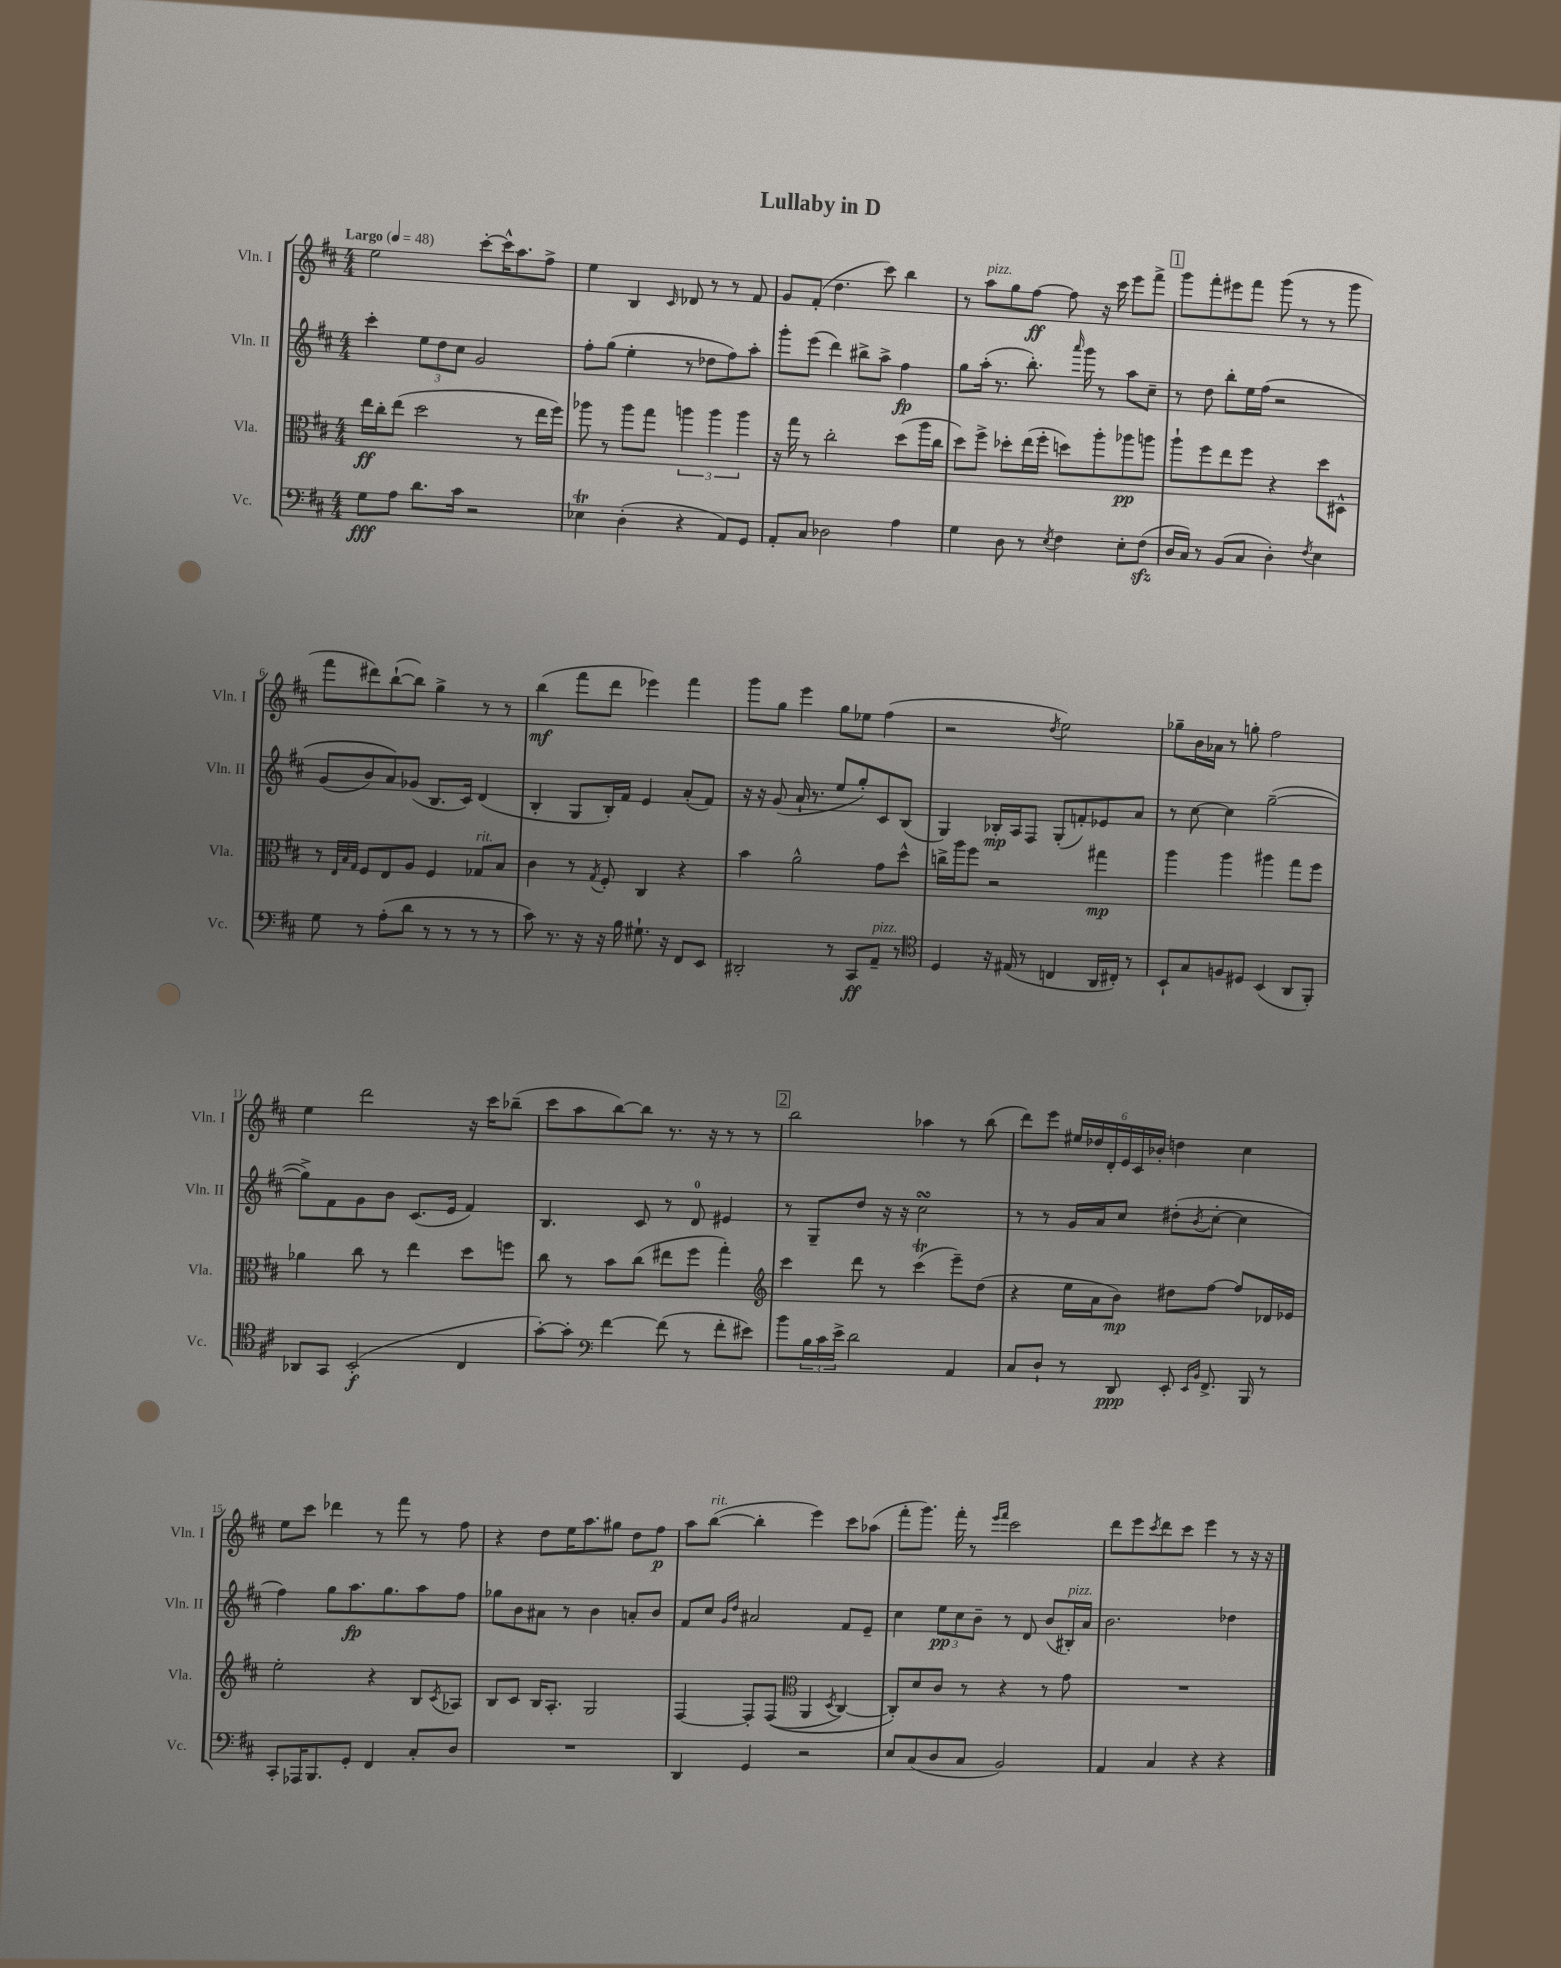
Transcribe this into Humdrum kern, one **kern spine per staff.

**kern	**dynam	**kern	**dynam	**kern	**dynam	**kern	**dynam
*part4	*part4	*part3	*part3	*part2	*part2	*part1	*part1
*staff4	*staff4	*staff3	*staff3	*staff2	*staff2	*staff1	*staff1
*I"Vc.	*	*I"Vla.	*	*I"Vln. II	*	*I"Vln. I	*
*I'Vc.	*	*I'Vla.	*	*I'Vln. II	*	*I'Vln. I	*
*clefF4	*	*clefC3	*	*clefG2	*	*clefG2	*
*k[f#c#]	*	*k[f#c#]	*	*k[f#c#]	*	*k[f#c#]	*
*M4/4	*	*M4/4	*	*M4/4	*	*M4/4	*
*MM48	*	*MM48	*	*MM48	*	*MM48	*
=1	=1	=1	=1	=1	=1	=1	=1
!	!	!	!	!	!	!LO:TX:a:B:t=Largo	!
8G\L	fff	16ee\LL	ff	4ccc#'\	.	2ee\	.
.	.	16cc#'\J	.	.	.	.	.
8A\J	.	(8ee\J	.	.	.	.	.
8.d\L	.	2dd\	.	12ee\L	.	.	.
.	.	.	.	12dd\	.	.	.
.	.	.	.	12cc#\J	.	.	.
16c#\Jk	.	.	.	.	.	.	.
2r	.	.	.	2g/	.	[8ccc#'\L	.
.	.	.	.	.	.	16ccc#^^\K]	.
.	.	.	.	.	.	8.aa\	.
.	.	8r	.	.	.	.	.
.	.	16ee\LL	.	.	.	8ff#^\J	.
.	.	16ff#\JJ)	.	.	.	.	.
=2	=2	=2	=2	=2	=2	=2	=2
4E-XT\	.	8aa-X\	.	8ff#'\L	.	4ee\	.
.	.	8r	.	(8gg\J	.	.	.
(4D'\	.	8aa-\L	.	4ee'\	.	4B/	.
.	.	8gg\J	.	.	.	.	.
.	.	.	.	.	.	16qqc#/	.
4r	.	6aan\	.	8r	.	8d-X/	.
.	.	.	.	8dd-X\L	.	8r	.
.	.	6aa\	.	.	.	.	.
8AA/L)	.	.	.	8ff#\)	.	8r	.
.	.	6aa\	.	.	.	.	.
8GG/J	.	.	.	8aa'\J	.	8f#/	.
=3	=3	=3	=3	=3	=3	=3	=3
8AA'/L	.	16r	.	8ggg'\L	.	8g/L	.
.	.	16gg\	.	.	.	.	.
8C#/J	.	8r	.	(8eee\J	.	(8f#'/J	.
2D-X\	.	2cc#'\	.	4ddd\)	.	4.dd\	.
.	.	.	.	8bb#X^\L	.	.	.
.	.	.	.	8aa^\J	.	8ccc#\)	.
4A\	.	(8dd\L	.	4ff#\	fp	4bb\	.
.	.	16aa\L	.	.	.	.	.
.	.	16cc#\JJ	.	.	.	.	.
=4	=4	=4	=4	=4	=4	=4	=4
4G\	.	8dd\L)	.	8gg\L	.	8r	.
!	!	!	!	!	!	!LO:TX:a:i:t=pizz.	!
.	.	8ff#^\J	.	(16aa'\Jk	.	8aa\L	.
.	.	.	.	8.r	.	.	.
8D\	.	8dd-X'\L	.	.	.	8gg\	.
8r	.	(16ee\L	.	8.bb'\)	.	[8ff#\J	ff
.	.	16ff#'\JJ	.	.	.	.	.
8qE/	.	.	.	.	.	.	.
4F#\	.	8ddn\L)	.	.	.	8ff#\]	.
.	.	.	.	16qqaaa/	.	.	.
.	.	.	.	16ggg\	.	.	.
.	.	8aa'\	.	8r	.	16r	.
.	.	.	.	.	.	16ccc#\	.
8E'\L	.	8aa-X\	pp	8aa\L	.	8eee\L	.
(8F#zz\J	.	8aan\J	.	8cc#~\J	.	8fff#^\J	.
!!LO:REH:place=s1:t=1
=5	=5	=5	=5	=5	=5	=5	=5
16D/LL	.	8aa`\L	.	8r	.	8ggg\L	.
16C#/JJ)	.	.	.	.	.	.	.
8r	.	8ff#\	.	8dd\	.	8fff#'\	.
(8BB/L	.	8ee\	.	8bb'\L	.	8eee#X\	.
8C#/J	.	8ff#\J	.	16ee\L	.	8fff#\J	.
.	.	.	.	(16ff#\JJ	.	.	.
4D'\)	.	4r	.	2r	.	(8ggg\	.
.	.	.	.	.	.	8r	.
8qF#/	.	.	.	.	.	.	.
4E\	.	8dd\L	.	.	.	8r	.
.	.	8D#X^^\J	.	.	.	8ggg\	.
!!LO:LB:g=z
=6	=6	=6	=6	=6	=6	=6	=6
8G\	.	8r	.	(8g/L	.	8fff#\L	.
.	.	32qqE/LLL	.	.	.	.	.
.	.	32qqB/	.	.	.	.	.
.	.	32qqG/JJJ	.	.	.	.	.
8r	.	8F#/L	.	8b/)	.	8ddd#X\)	.
(8A'\L	.	8E/	.	8a/)	.	([8bb`\	.
8d\J	.	8A/J	.	(8g-X/J	.	8bb\J])	.
8r	.	4F#/	.	8.B/L	.	4gg^\	.
8r	.	.	.	.	.	.	.
.	.	.	.	16c#/Jk)	.	.	.
!	!	!LO:TX:a:i:t=rit.	!	!	!	!	!
8r	.	8G-X/L	.	(4d/	.	8r	.
8r	.	8B/J	.	.	.	8r	.
=7	=7	=7	=7	=7	=7	=7	=7
8c#\)	.	4c#\	.	4B'/	.	(4bb\	mf
8.r	.	.	.	.	.	.	.
.	.	8r	.	8G/L	.	8fff#\L	.
16r	.	.	.	.	.	.	.
.	.	8qG/	.	.	.	.	.
16r	.	8F#'/	.	16B'/L)	.	8ddd\J	.
16B\	.	.	.	16f#/JJ	.	.	.
8.G#X`\	.	4C#/	.	4e/	.	4eee-X\)	.
16r	.	.	.	.	.	.	.
8FF#/L	.	4r	.	(8a'/L	.	4fff#\	.
8EE/J	.	.	.	8f#/J)	.	.	.
=8	=8	=8	=8	=8	=8	=8	=8
2DD#X'/	.	4b\	.	16r	.	8ggg\L	.
.	.	.	.	16r	.	.	.
.	.	.	.	(8g/	.	8gg\J	.
.	.	2a^^\	.	16a`/	.	4eee\	.
.	.	.	.	8.r	.	.	.
8r	.	.	.	8ee/L	.	8gg\L	.
8CC#/L	ff	.	.	8gg'/)	.	8ee-X\J	.
!LO:TX:a:i:t=pizz.	!	!	!	!	!	!	!
8AA~/J	.	8g\L	.	8c#/	.	(4ff#\	.
8r	.	8dd^^\J	.	(8B/J	.	.	.
=9	=9	=9	=9	=9	=9	=9	=9
*clefC4	*	*	*	*	*	*	*
4D/	.	16ccn^\LL	.	4G/)	.	2r	.
.	.	16aa\J	.	.	.	.	.
.	.	8ff#\J	.	.	.	.	.
16r	.	2r	.	16B-X'/LL	mp	.	.
(16E#X/	.	.	.	16A/J	.	.	.
8r	.	.	.	8F#/J	.	.	.
.	.	.	.	.	.	8qdd/	.
4Cn/	.	.	.	(8G'/L	.	2ee\)	.
.	.	.	.	8fn'/)	.	.	.
16AA/LL	.	4gg#X\	mp	8e-X/	.	.	.
16C#X'/JJ)	.	.	.	.	.	.	.
8r	.	.	.	8a/J	.	.	.
=10	=10	=10	=10	=10	=10	=10	=10
8BB`/L	.	4aa\	.	8r	.	8gg-X~\L	.
8G/	.	.	.	[8cc#\	.	16b\L	.
.	.	.	.	.	.	16a-X\JJ	.
8Fn/	.	4aa\	.	4cc#\]	.	8r	.
8D#X/J	.	.	.	.	.	8ggn'\	.
(4BB/	.	4aa#X\	.	([2gg~\	.	2ff#\	.
8AA/L	.	8gg\L	.	.	.	.	.
8FF#'/J)	.	8ff#\J	.	.	.	.	.
!!LO:LB:g=z
=11	=11	=11	=11	=11	=11	=11	=11
8AA-X/L	.	4a-X\	.	8gg^\L])	.	4ee\	.
8GG/J	.	.	.	8f#\	.	.	.
(2BB'/	f	8cc#\	.	8g\	.	2ddd\	.
.	.	8r	.	8b\J	.	.	.
.	.	4ee\	.	(8.c#/L	.	.	.
.	.	.	.	16e/Jk	.	.	.
4C#/	.	8dd\L	.	4f#/)	.	16r	.
.	.	.	.	.	.	16ccc#\KL	.
.	.	8ffn\J	.	.	.	(8bb-X~\J	.
=12	=12	=12	=12	=12	=12	=12	=12
[8g'\L)	.	8cc#\	.	4.B/	.	8ccc#\L	.
8g'\J]	.	8r	.	.	.	8aa\	.
*clefF4	*	*	*	*	*	*	*
[4f#\	.	8b\L	.	.	.	[8bb\)	.
.	.	(8cc#\J	.	8c#/	.	8bb\J]	.
(8f#\]	.	8ee#X\L	.	8r	.	8.r	.
8r	.	8ff#\J	.	8d/	.	.	.
.	.	.	.	.	.	16r	.
8f#'\L	.	4gg'\)	.	4e#X/	.	8r	.
8e#X\J)	.	.	.	.	.	8r	.
!!LO:REH:place=s1:t=2
=13	=13	=13	=13	=13	=13	=13	=13
*	*	*clefG2	*	*	*	*	*
8b\L	.	4ccc#\	.	8r	.	2bb\	.
24B\L	.	.	.	8G~/L	.	.	.
24c#\	.	.	.	.	.	.	.
24e^\JJ	.	.	.	.	.	.	.
2d\	.	8ddd\	.	8dd/J	.	.	.
.	.	8r	.	16r	.	.	.
.	.	.	.	16r	.	.	.
.	.	(4ccc#t\	.	2cc#sSsS\	.	4aa-X\	.
4AA/	.	8eee~\L)	.	.	.	8r	.
.	.	(8dd\J	.	.	.	(8bb\	.
=14	=14	=14	=14	=14	=14	=14	=14
8C#/L	.	4r	.	8r	.	8ddd\L)	.
8D`/J	.	.	.	8r	.	8eee\J	.
8r	.	16ee\LL	.	16g/LL	.	24ee#X/LL	.
.	.	.	.	.	.	24dd-X/	.
.	.	16a\J	.	16a/J	.	.	.
.	.	.	.	.	.	24d'/	.
8DD/	ppp	8b\J)	mp	8cc#/J	.	24e/	.
.	.	.	.	.	.	24c#/	.
.	.	.	.	.	.	24b-X'/JJ	.
8EE'/	.	8dd#X\L	.	(8dd#X'\L	.	4ddn\	.
16qqEE/LL	.	.	.	.	.	.	.
16qqBB/JJ	.	.	.	8qb/	.	.	.
8.FF#^/	.	[8ff#\J	.	[8cc#'\J	.	.	.
.	.	8ff#/L]	.	4cc#\]	.	4cc#\	.
16BBB/	.	.	.	.	.	.	.
8r	.	16d-X/L	.	.	.	.	.
.	.	16e-X/JJ	.	.	.	.	.
!!LO:LB:g=z
=15	=15	=15	=15	=15	=15	=15	=15
8CC#'/L	.	2ee'\	.	4ff#\)	.	8ee\L	.
16AAA-X/K	.	.	.	.	.	8ccc#\J	.
8.BBB/	.	.	.	.	.	.	.
.	.	.	.	8gg\L	.	4ddd-X\	.
8GG'/J	.	.	.	8.aa\	fp	.	.
4FF#/	.	4r	.	.	.	8r	.
.	.	.	.	8.gg\	.	.	.
.	.	.	.	.	.	8fff#\	.
8C#'/L	.	8B/L	.	8aa\	.	8r	.
.	.	8qc#/	.	.	.	.	.
8D/J	.	8A-X/J	.	8ff#\J	.	8ff#\	.
=16	=16	=16	=16	=16	=16	=16	=16
1r	.	8B/L	.	8gg-X\L	.	4r	.
.	.	8c#/J	.	8b\	.	.	.
.	.	16B/KL	.	8a#X\J	.	8dd\L	.
.	.	8.A'/J	.	.	.	.	.
.	.	.	.	8r	.	16ee\K	.
.	.	.	.	.	.	8.aa\	.
.	.	2G/	.	4b\	.	.	.
.	.	.	.	.	.	8gg#X\J	.
.	.	.	.	8an'/L	.	8dd\L	.
.	.	.	.	8b/J	.	8ff#\J	p
=17	=17	=17	=17	=17	=17	=17	=17
4DD/	.	[4F#/	.	8f#/L	.	8aa\L	.
!	!	!	!	!	!	!LO:TX:a:i:t=rit.	!
.	.	.	.	8cc#/J	.	([8bb\J	.
.	.	.	.	16qqg/LL	.	.	.
.	.	.	.	16qqdd/JJ	.	.	.
4GG/	.	8F#'/L]	.	2a#X/	.	4bb'\]	.
.	.	((8F#/J	.	.	.	.	.
*	*	*clefC3	*	*	*	*	*
2r	.	4AA/	.	.	.	4eee\)	.
.	.	8qD/	.	.	.	.	.
.	.	[4C#/)	.	8f#/L	.	8ccc#\L	.
.	.	.	.	8e~/J	.	(8aa-X\J	.
=18	=18	=18	=18	=18	=18	=18	=18
8E/L	.	8C#'/L])	.	4cc#\	.	8fff#'\L	.
(8C#/	.	8d/	.	.	.	8.ggg\J)	.
8D/	.	8c#/J	.	12ee\L	pp	.	.
.	.	.	.	.	.	16fff#'\	.
.	.	.	.	12cc#\	.	.	.
8C#/J	.	8r	.	.	.	8r	.
.	.	.	.	12b~\J	.	.	.
.	.	.	.	.	.	16qqeee/LL	.
.	.	.	.	.	.	16qqfff#/JJ	.
2BB/)	.	4r	.	8r	.	2ccc#\	.
.	.	.	.	8d/	.	.	.
.	.	8r	.	(8b/L	.	.	.
!	!	!	!	!LO:TX:a:i:t=pizz.	!	!	!
.	.	8g\	.	16B#X'/L)	.	.	.
.	.	.	.	16a/JJ	.	.	.
=19	=19	=19	=19	=19	=19	=19	=19
4AA/	.	1r	.	2.b\	.	8ddd\L	.
.	.	.	.	.	.	8eee\	.
.	.	.	.	.	.	8qccc#/	.
4C#/	.	.	.	.	.	8ddd\	.
.	.	.	.	.	.	8ccc#\J	.
4r	.	.	.	.	.	4eee\	.
4r	.	.	.	4dd-X\	.	8r	.
.	.	.	.	.	.	16r	.
.	.	.	.	.	.	16r	.
==	==	==	==	==	==	==	==
*-	*-	*-	*-	*-	*-	*-	*-
